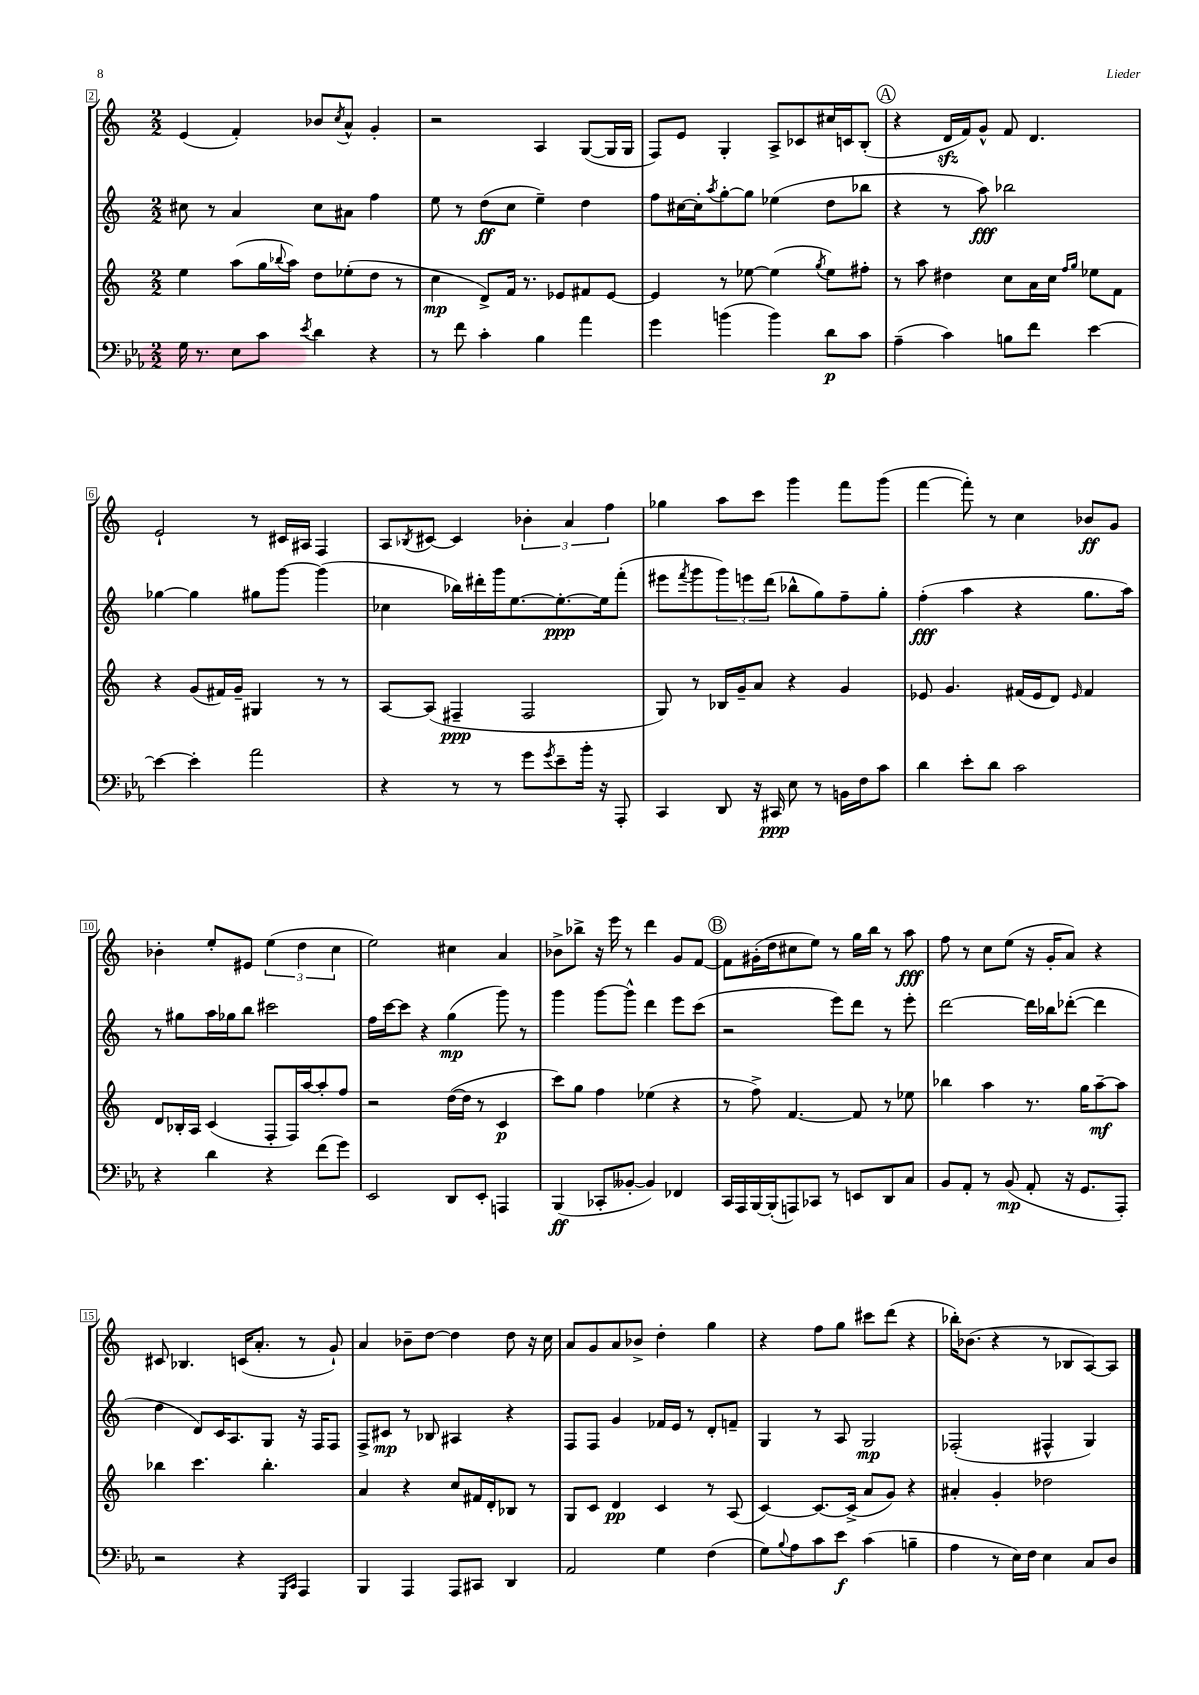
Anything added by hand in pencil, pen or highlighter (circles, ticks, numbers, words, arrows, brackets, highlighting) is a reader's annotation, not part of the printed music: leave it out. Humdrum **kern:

**kern	**dynam	**kern	**dynam	**kern	**dynam	**kern	**dynam
*part4	*part4	*part3	*part3	*part2	*part2	*part1	*part1
*staff4	*staff4	*staff3	*staff3	*staff2	*staff2	*staff1	*staff1
*clefF4	*	*clefG2	*	*clefG2	*	*clefG2	*
*k[b-e-a-]	*	*k[]	*	*k[]	*	*k[]	*
*M2/2	*	*M2/2	*	*M2/2	*	*M2/2	*
=2	=2	=2	=2	=2	=2	=2	=2
16G\	.	4ee\	.	8cc#X\	.	(4e/	.
8.r	.	.	.	.	.	.	.
.	.	.	.	8r	.	.	.
8E-\L	.	(8aa\L	.	4a/	.	4f'/)	.
8c\J	.	16gg\L	.	.	.	.	.
.	.	8qqbb-X/	.	.	.	.	.
.	.	16aa\JJ)	.	.	.	.	.
8qe-/	.	.	.	.	.	.	.
4d\	.	8dd\L	.	8cc#\L	.	8b-X/L	.
.	.	.	.	.	.	8qcc/	.
.	.	(8ee-X'\	.	8a#X\J	.	8a^^/J	.
4r	.	8dd\J	.	4ff\	.	4g'/	.
.	.	8r	.	.	.	.	.
=3	=3	=3	=3	=3	=3	=3	=3
8r	.	4cc\	mp	8ee\	.	2r	.
8f\	.	.	.	8r	.	.	.
4c'\	.	8d^/L)	.	(8dd\L	ff	.	.
.	.	16f/Jk	.	8cc\J	.	.	.
.	.	8.r	.	.	.	.	.
4B-\	.	.	.	4ee~\)	.	4A/	.
.	.	8e-X/L	.	.	.	.	.
4a-\	.	8f#X/	.	4dd\	.	([8G/L	.
.	.	[8e-/J	.	.	.	16G/L]	.
.	.	.	.	.	.	16G/JJ	.
=4	=4	=4	=4	=4	=4	=4	=4
4g\	.	4e-/]	.	8ff\L	.	8F/L)	.
.	.	.	.	[16cc#X\L	.	8e/J	.
.	.	.	.	16cc#'\J]	.	.	.
.	.	.	.	8qaa/	.	.	.
(4bn\	.	8r	.	[8gg'\	.	4G'/	.
.	.	[8ee-X\	.	8gg\J]	.	.	.
4b\)	.	(4ee-\]	.	(4ee-X\	.	8A^/L	.
.	.	.	.	.	.	8c-X/	.
.	.	8qgg/	.	.	.	.	.
8d\L	p	8ee-\L)	.	8dd\L	.	16cc#X/L	.
.	.	.	.	.	.	16cn/J	.
8c\J	.	8ff#X'\J	.	8bb-X\J	.	(8B'/J	.
!!LO:REH:place=s1:t=A
=5	=5	=5	=5	=5	=5	=5	=5
(4A-~\	.	8r	.	4r	.	4r	.
.	.	8aa\	.	.	.	.	.
4c\)	.	4dd#X\	.	8r	.	16dzz/LL	.
.	.	.	.	.	.	16f/J)	.
.	.	.	.	8aa\)	fff	8g^^/J	.
8Bn\L	.	8cc\L	.	2bb-X\	.	8f/	.
8f\J	.	16a\L	.	.	.	4.d/	.
.	.	16cc\JJ	.	.	.	.	.
.	.	16qqff/LL	.	.	.	.	.
.	.	16qqgg/JJ	.	.	.	.	.
[4e-\	.	8ee-X\L	.	.	.	.	.
.	.	8f\J	.	.	.	.	.
!!LO:LB:g=z
=6	=6	=6	=6	=6	=6	=6	=6
4e-\_	.	4r	.	[4gg-X\	.	2e`/	.
4e-'\]	.	(8g/L	.	4gg-\]	.	.	.
.	.	16f#X/L)	.	.	.	.	.
.	.	16g~/JJ	.	.	.	.	.
2a-\	.	4G#X/	.	8gg#X\L	.	8r	.
.	.	.	.	[8ggg\J	.	16c#X/LL	.
.	.	.	.	.	.	16A#X/JJ	.
.	.	8r	.	(4ggg\]	.	4F/	.
.	.	8r	.	.	.	.	.
=7	=7	=7	=7	=7	=7	=7	=7
4r	.	[8A/L	.	4cc-X\	.	8A/L	.
.	.	.	.	.	.	8qB-X/	.
.	.	(8A/J]	.	.	.	[8c#X/J	.
8r	.	4F#X~/	ppp	16bb-X\LL)	.	4c#/]	.
.	.	.	.	16ddd#X'\	.	.	.
8r	.	.	.	16ggg\J	.	.	.
.	.	.	.	[8.ee\	.	.	.
8g\L	.	2F#/	.	.	.	6b-X'\	.
8qg/	.	.	.	.	.	.	.
8e-~\	.	.	.	8.ee'\_	ppp	.	.
.	.	.	.	.	.	6a/	.
16b-'\Jk	.	.	.	.	.	.	.
16r	.	.	.	16ee\k]	.	.	.
.	.	.	.	.	.	6ff\	.
8AAA-'/	.	.	.	(8fff'\J	.	.	.
=8	=8	=8	=8	=8	=8	=8	=8
4CC/	.	8G/)	.	8eee#X\L	.	4gg-X\	.
.	.	.	.	8qfff/	.	.	.
.	.	8r	.	8ggg\	.	.	.
8DD/	.	16B-X/LL	.	12ggg\)	.	8aa\L	.
.	.	16g~/J	.	.	.	.	.
.	.	.	.	12eeen\	.	.	.
16r	.	8a/J	.	.	.	8ccc\J	.
.	.	.	.	(12ddd\J	.	.	.
16CC#X/	ppp	.	.	.	.	.	.
8E-\	.	4r	.	8bb-X^^\L	.	4ggg\	.
8r	.	.	.	8gg\)	.	.	.
16BBn\LL	.	4g/	.	8ff~\	.	8fff\L	.
16F\J	.	.	.	.	.	.	.
8c\J	.	.	.	8gg'\J	.	(8ggg\J	.
=9	=9	=9	=9	=9	=9	=9	=9
4d\	.	8e-X/	.	(4ff'\	fff	[4fff\	.
.	.	4.g/	.	.	.	.	.
8e-'\L	.	.	.	4aa\	.	8fff'\])	.
8d\J	.	.	.	.	.	8r	.
2c\	.	(16f#X/LL	.	4r	.	4cc\	.
.	.	16e-/J	.	.	.	.	.
.	.	8d/J)	.	.	.	.	.
.	.	16qqe-/	.	.	.	.	.
.	.	4f#/	.	8.gg\L	.	8b-X/L	ff
.	.	.	.	.	.	8g/J	.
.	.	.	.	16aa\Jk)	.	.	.
!!LO:LB:g=z
=10	=10	=10	=10	=10	=10	=10	=10
4r	.	8d/L	.	8r	.	4b-X'\	.
.	.	16B-X'/L	.	8gg#X\L	.	.	.
.	.	16A/JJ	.	.	.	.	.
4d\	.	(4c/	.	16aa\L	.	8ee'/L	.
.	.	.	.	16gg-X\J	.	.	.
.	.	.	.	8bb\J	.	8e#X/J	.
4r	.	8F'/L	.	2ccc#X\	.	(6ee\	.
.	.	16F/L)	.	.	.	.	.
.	.	.	.	.	.	6dd\	.
.	.	[16aa/J	.	.	.	.	.
(8f\L	.	8aa'/]	.	.	.	.	.
.	.	.	.	.	.	6cc\	.
8g\J)	.	8ff/J	.	.	.	.	.
=11	=11	=11	=11	=11	=11	=11	=11
2EE-/	.	2r	.	16ff\LL	.	2ee\)	.
.	.	.	.	[16ccc\J	.	.	.
.	.	.	.	8ccc\J]	.	.	.
.	.	.	.	4r	.	.	.
8DD/L	.	([16dd\LL	.	(4gg\	mp	4cc#X\	.
.	.	16dd\JJ]	.	.	.	.	.
8EE-'/J	.	8r	.	.	.	.	.
4AAAn/	.	4c/	p	8ggg\)	.	4a/	.
.	.	.	.	8r	.	.	.
=12	=12	=12	=12	=12	=12	=12	=12
(4BBB-/	ff	8ccc\L)	.	4ggg\	.	8b-X^\L	.
.	.	8gg\J	.	.	.	8bb-X^\J	.
8CC-X'/L	.	4ff\	.	[8ggg\L	.	16r	.
.	.	.	.	.	.	16eee\	.
[8BB--X'/J	.	.	.	8ggg^^\J]	.	8r	.
4BB--/])	.	(4ee-X\	.	4ddd\	.	4ddd\	.
4FF-X/	.	4r	.	8eee\L	.	8g/L	.
.	.	.	.	(8ccc\J	.	[8f/J	.
!!LO:REH:place=s1:t=B
=13	=13	=13	=13	=13	=13	=13	=13
16CC/LL	.	8r	.	2r	.	8f\L]	.
16AAA-/	.	.	.	.	.	.	.
[16BBB-/	.	8ff^\)	.	.	.	(16g#X'\L	.
(16BBB-'/J]	.	.	.	.	.	16dd\J	.
8AAAn/)	.	[4.f/	.	.	.	8cc#X\	.
8CC-X/J	.	.	.	.	.	8ee\J)	.
8r	.	.	.	8eee\L)	.	8r	.
8EEn/L	.	8f/]	.	8ddd\J	.	16gg\LL	.
.	.	.	.	.	.	16bb\JJ	.
8DD/	.	8r	.	8r	.	8r	.
8C/J	.	8ee-X\	.	8eee'\	.	8aa\	fff
=14	=14	=14	=14	=14	=14	=14	=14
8BB-/L	.	4bb-X\	.	[2ddd\	.	8ff\	.
8AA-'/J	.	.	.	.	.	8r	.
8r	.	4aa\	.	.	.	8cc\L	.
(8BB-/	mp	.	.	.	.	(8ee\J	.
8AA-'/	.	8.r	.	16ddd\LL]	.	16r	.
.	.	.	.	16bb-X\J	.	16g'/KL	.
16r	.	.	.	([8ddd-X'\J	.	8a/J)	.
8.GG/L	.	16gg\KL	.	.	.	.	.
.	.	[8aa~\	mf	4ddd-\]	.	4r	.
8AAA-'/J)	.	8aa\J]	.	.	.	.	.
!!LO:LB:g=z
=15	=15	=15	=15	=15	=15	=15	=15
2r	.	4bb-X\	.	4dd\	.	8c#X/	.
.	.	.	.	.	.	4.B-X/	.
.	.	4.ccc\	.	8d/L)	.	.	.
.	.	.	.	16c/K	.	.	.
.	.	.	.	8.A/	.	.	.
4r	.	.	.	.	.	(16cn/KL	.
.	.	.	.	.	.	8.a'/J	.
.	.	4.bb-'\	.	8G/J	.	.	.
16qqGGG/LL	.	.	.	.	.	.	.
16qqCC/JJ	.	.	.	.	.	.	.
4AAA-/	.	.	.	16r	.	8r	.
.	.	.	.	16F/KL	.	.	.
.	.	.	.	8F/J	.	8g`/)	.
=16	=16	=16	=16	=16	=16	=16	=16
4BBB-/	.	4a/	.	8F^/L	.	4a/	.
.	.	.	.	8c#X/J	mp	.	.
4AAA-/	.	4r	.	8r	.	8b-X~\L	.
.	.	.	.	8B-X/	.	[8dd\J	.
8AAA-/L	.	8cc/L	.	4A#X/	.	4dd\]	.
8CC#X/J	.	16f#X/L	.	.	.	.	.
.	.	16d'/J	.	.	.	.	.
4DD/	.	8B-X/J	.	4r	.	8dd\	.
.	.	8r	.	.	.	16r	.
.	.	.	.	.	.	16cc\	.
=17	=17	=17	=17	=17	=17	=17	=17
2AA-/	.	8G/L	.	8F/L	.	8a/L	.
.	.	8c/J	.	8F/J	.	8g/	.
.	.	4d/	pp	4g/	.	8a/	.
.	.	.	.	.	.	8b-X^/J	.
4G\	.	4c/	.	16f-X/LL	.	4dd'\	.
.	.	.	.	16e/JJ	.	.	.
.	.	.	.	8r	.	.	.
(4F\	.	8r	.	8d'/L	.	4gg\	.
.	.	(8A/	.	8fn~/J	.	.	.
=18	=18	=18	=18	=18	=18	=18	=18
8G\L)	.	[4c/)	.	4G/	.	4r	.
8qqB-/	.	.	.	.	.	.	.
8A-\	.	.	.	.	.	.	.
8c\	.	8.c/L_	.	8r	.	8ff\L	.
8e-\J	f	.	.	8A/	.	8gg\J	.
.	.	(16c^/Jk]	.	.	.	.	.
(4c\	.	8a/L	.	2G/	mp	8ccc#X\L	.
.	.	8g/J)	.	.	.	(8ddd\J	.
4Bn~\	.	4r	.	.	.	4r	.
=19	=19	=19	=19	=19	=19	=19	=19
4A-\	.	4a#X'/	.	(2F-X'/	.	16bb-X'\KL)	.
.	.	.	.	.	.	(8.b-X\J	.
8r	.	4g'/	.	.	.	4r	.
16E-\LL)	.	.	.	.	.	.	.
16F\JJ	.	.	.	.	.	.	.
4E-\	.	2dd-X\	.	4F#X^^/	.	8r	.
.	.	.	.	.	.	8B-X/L	.
8C/L	.	.	.	4G/)	.	[8A/)	.
8D/J	.	.	.	.	.	8A/J]	.
==	==	==	==	==	==	==	==
*-	*-	*-	*-	*-	*-	*-	*-
